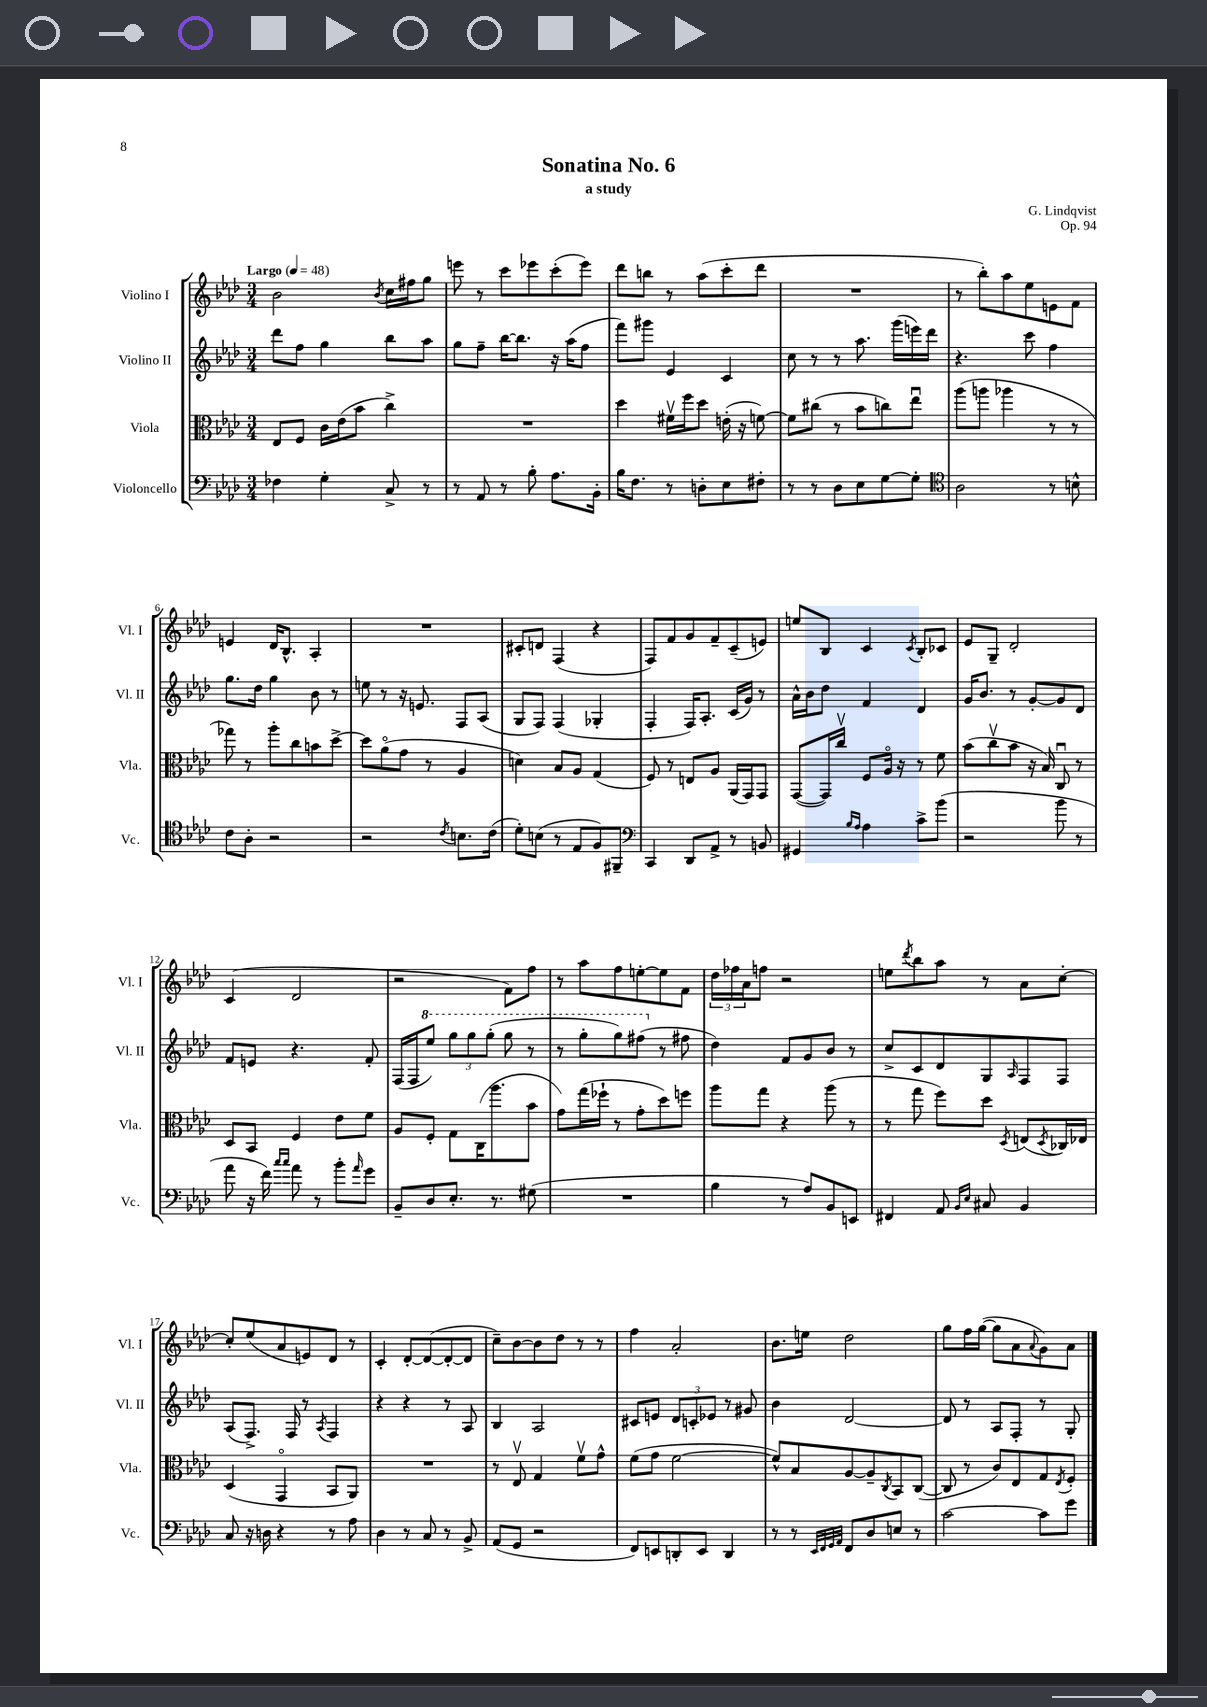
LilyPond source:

\header { title = "Sonatina No. 6" composer = "G. Lindqvist" subtitle = "a study" opus = "Op. 94" }
<<
\new StaffGroup <<
\new Staff = "s0" \with { instrumentName = "Violino I" shortInstrumentName = "Vl. I" } {
    \clef treble \key aes \major \numericTimeSignature \time 3/4 \tempo "Largo" 4 = 48
    bes'2 \acciaccatura { bes'8 } c''16 fis''16 g''8 |
    e'''8 r8 c'''8 ees'''8 c'''8-.( ees'''8) |
    des'''8 b''8 r8 aes''8( c'''8-. des'''8 |
    R2. |
    r8 bes''8-.) aes''8 ees''8 e'8 f'8 |
    e'4 des'16 bes8.-^ aes4-. |
    R2. |
    cis'8-. d'8 f4( r4 |
    f8) f'8 g'8 f'8-- c'8--( e'8) |
    e''8 bes8 c'4 \acciaccatura { c'8 } bes8-. ces'8 |
    ees'8 g8-- des'2-. |
    c'4( des'2 |
    r2 f'8) f''8 |
    r8 aes''8 f''8 e''8~-. e''8 f'8 |
    \tuplet 3/2 { des''16 fes''16 aes'16 } f''8 r2 |
    e''8 \acciaccatura { des'''8 } bes''8 aes''8 r8 aes'8 c''8~-. |
    c''8-. ees''8( aes'8 e'8) des'8 r8 |
    c'4-. des'8~-. des'8~( des'8~-. des'8 |
    c''8--) bes'8~ bes'8 des''8 r8 r8 |
    f''4 aes'2-. |
    bes'8. e''16 des''2 |
    g''8 f''16 g''16~( g''8 aes'8 \appoggiatura { aes'8 } g'8) aes'8 \bar "|." |
}
\new Staff = "s1" \with { instrumentName = "Violino II" shortInstrumentName = "Vl. II" } {
    \clef treble \key aes \major \numericTimeSignature \time 3/4
    des'''8 f''8 g''4 bes''8 aes''8 |
    g''8 f''8-- bes''16~ bes''8. r16 aes''16( f''8 |
    f'''8) gis'''8 ees'4 c'4 |
    c''8 r8 r8 aes''8. g'''16( e'''16) des'''16 |
    r4. c'''8 f''4 |
    g''8. des''16 g''4 bes'8 r8 |
    e''8 r8 r16 e'8. f8 aes8( |
    g8 f8) f4( ges4-. |
    f4-. f16) aes8.-. c'16( g'16) r8 |
    aes'16-^ bes'16 des''8 f'4 des'4 |
    g'16 bes'8. r8 g'8~-. g'8 des'8 |
    f'8 e'8 r4. f'8-. |
    f16( f16 \ottava #1 ees'''8) \tuplet 3/2 { g'''8 g'''8 g'''8-.( } g'''8 r8 |
    r8 g'''8-. g'''8) fis'''8( \ottava #0 r8 fis''8 |
    des''4) f'8 g'8 bes'8 r8 |
    c''8-> c'8 des'8 g8 \grace { aes16 } f8 f8 |
    aes8( f8.->) f16 r8 \acciaccatura { aes8 } f4 |
    r4 r4 r8 aes8 |
    bes4 aes2 |
    cis'8 e'8 \tuplet 3/2 { des'8 c'8-. ees'8 } r8 gis'8 |
    bes'4 des'2~ |
    des'8 r8 aes8 f8-. r8 g8-. \bar "|." |
}
\new Staff = "s2" \with { instrumentName = "Viola" shortInstrumentName = "Vla." } {
    \clef alto \key aes \major \numericTimeSignature \time 3/4
    ees8 f8 c'16 ees'16( bes'8 c''4->) |
    R2. |
    des''4 fis'16\upbow f''16 des''8 e'16-.( r16 f'8~) |
    f'8 cis''8( r8 bes'8 c''8) ees''8\downbow |
    aes''8( a''8 aes''4 r8 r8 |
    ges''8) r8 aes''8-. c''8 b'8 des''8~-> |
    des''8 aes'8\flageolet( g'8 r8 aes4 |
    d'4) bes8 aes8 g4( |
    f8) r8 e8 aes8 aes,16( g,16) g,8 |
    g,8~( g,16) c''16\upbow f8 aes16\flageolet r16 r8 f'8 |
    bes'8( c''8\upbow bes'8 r16 bes16) c8\downbow r8 |
    des8 bes,8 f4 ees'8 f'8 |
    aes8 f8-. g8 c16( aes''8. bes'8 |
    g'8) g''16( fes''16-! r8 g'8-. des''8) f''8 |
    aes''8 g''8 r4 aes''8( r8 |
    r8 g''8 f''8) des''8 \acciaccatura { des8 } e8( \acciaccatura { des8 } ces16) ees16 |
    des4( g,4\flageolet bes,8 aes,8) |
    R2. |
    r8 ees8\upbow g4 f'8\upbow g'8-^ |
    f'8( g'8 f'2~ |
    f'8-^) bes8 aes8~ aes8-- \acciaccatura { c8 } bes,8 c8~( |
    c8 r8 c'8) ees8 g8 \acciaccatura { ees8 } f8-. \bar "|." |
}
\new Staff = "s3" \with { instrumentName = "Violoncello" shortInstrumentName = "Vc." } {
    \clef bass \key aes \major \numericTimeSignature \time 3/4
    fes4 g4-. c8-> r8 |
    r8 aes,8 r8 bes8-. aes8. bes,16-. |
    bes16 f8. r8 d8-. ees8 fis8-. |
    r8 r8 des8 ees8 g8~ g8-. |
    \clef tenor aes2 r8 b8-^ |
    c'8 aes8-. r2 |
    r2 \acciaccatura { c'8 } b8. c'16( |
    des'8-.) b8( r8 ees8 f8) fis,8-- |
    \clef bass c,4 des,8 aes,8-> r8 b,8 |
    gis,4 \grace { bes16 aes16 } aes4 c'8-> bes'8( |
    r2 bes'8 r8 |
    aes'8 r16 f'16) \grace { c''16 c''16 } aes'8 r8 bes'8-. \grace { aes'16 } g'8 |
    bes,8-- des8 ees8.-. r8. gis8( |
    R2. |
    bes4 r8 aes8) bes,8 e,8 |
    fis,4 aes,8 \grace { bes,16 ees16 } cis8 bes,4 |
    c8 r16 d16 r4 r8 aes8 |
    des4 r8 c8 r8 bes,8-> |
    aes,8( g,8 r2 |
    f,8) e,8 d,8-. e,8 d,4 |
    r8 r8 \grace { ees,32 f,32 g,32 aes,32 } f,8 des8 e8 r8 |
    c'2~ c'8 g'8 \bar "|." |
}
>>
>>
